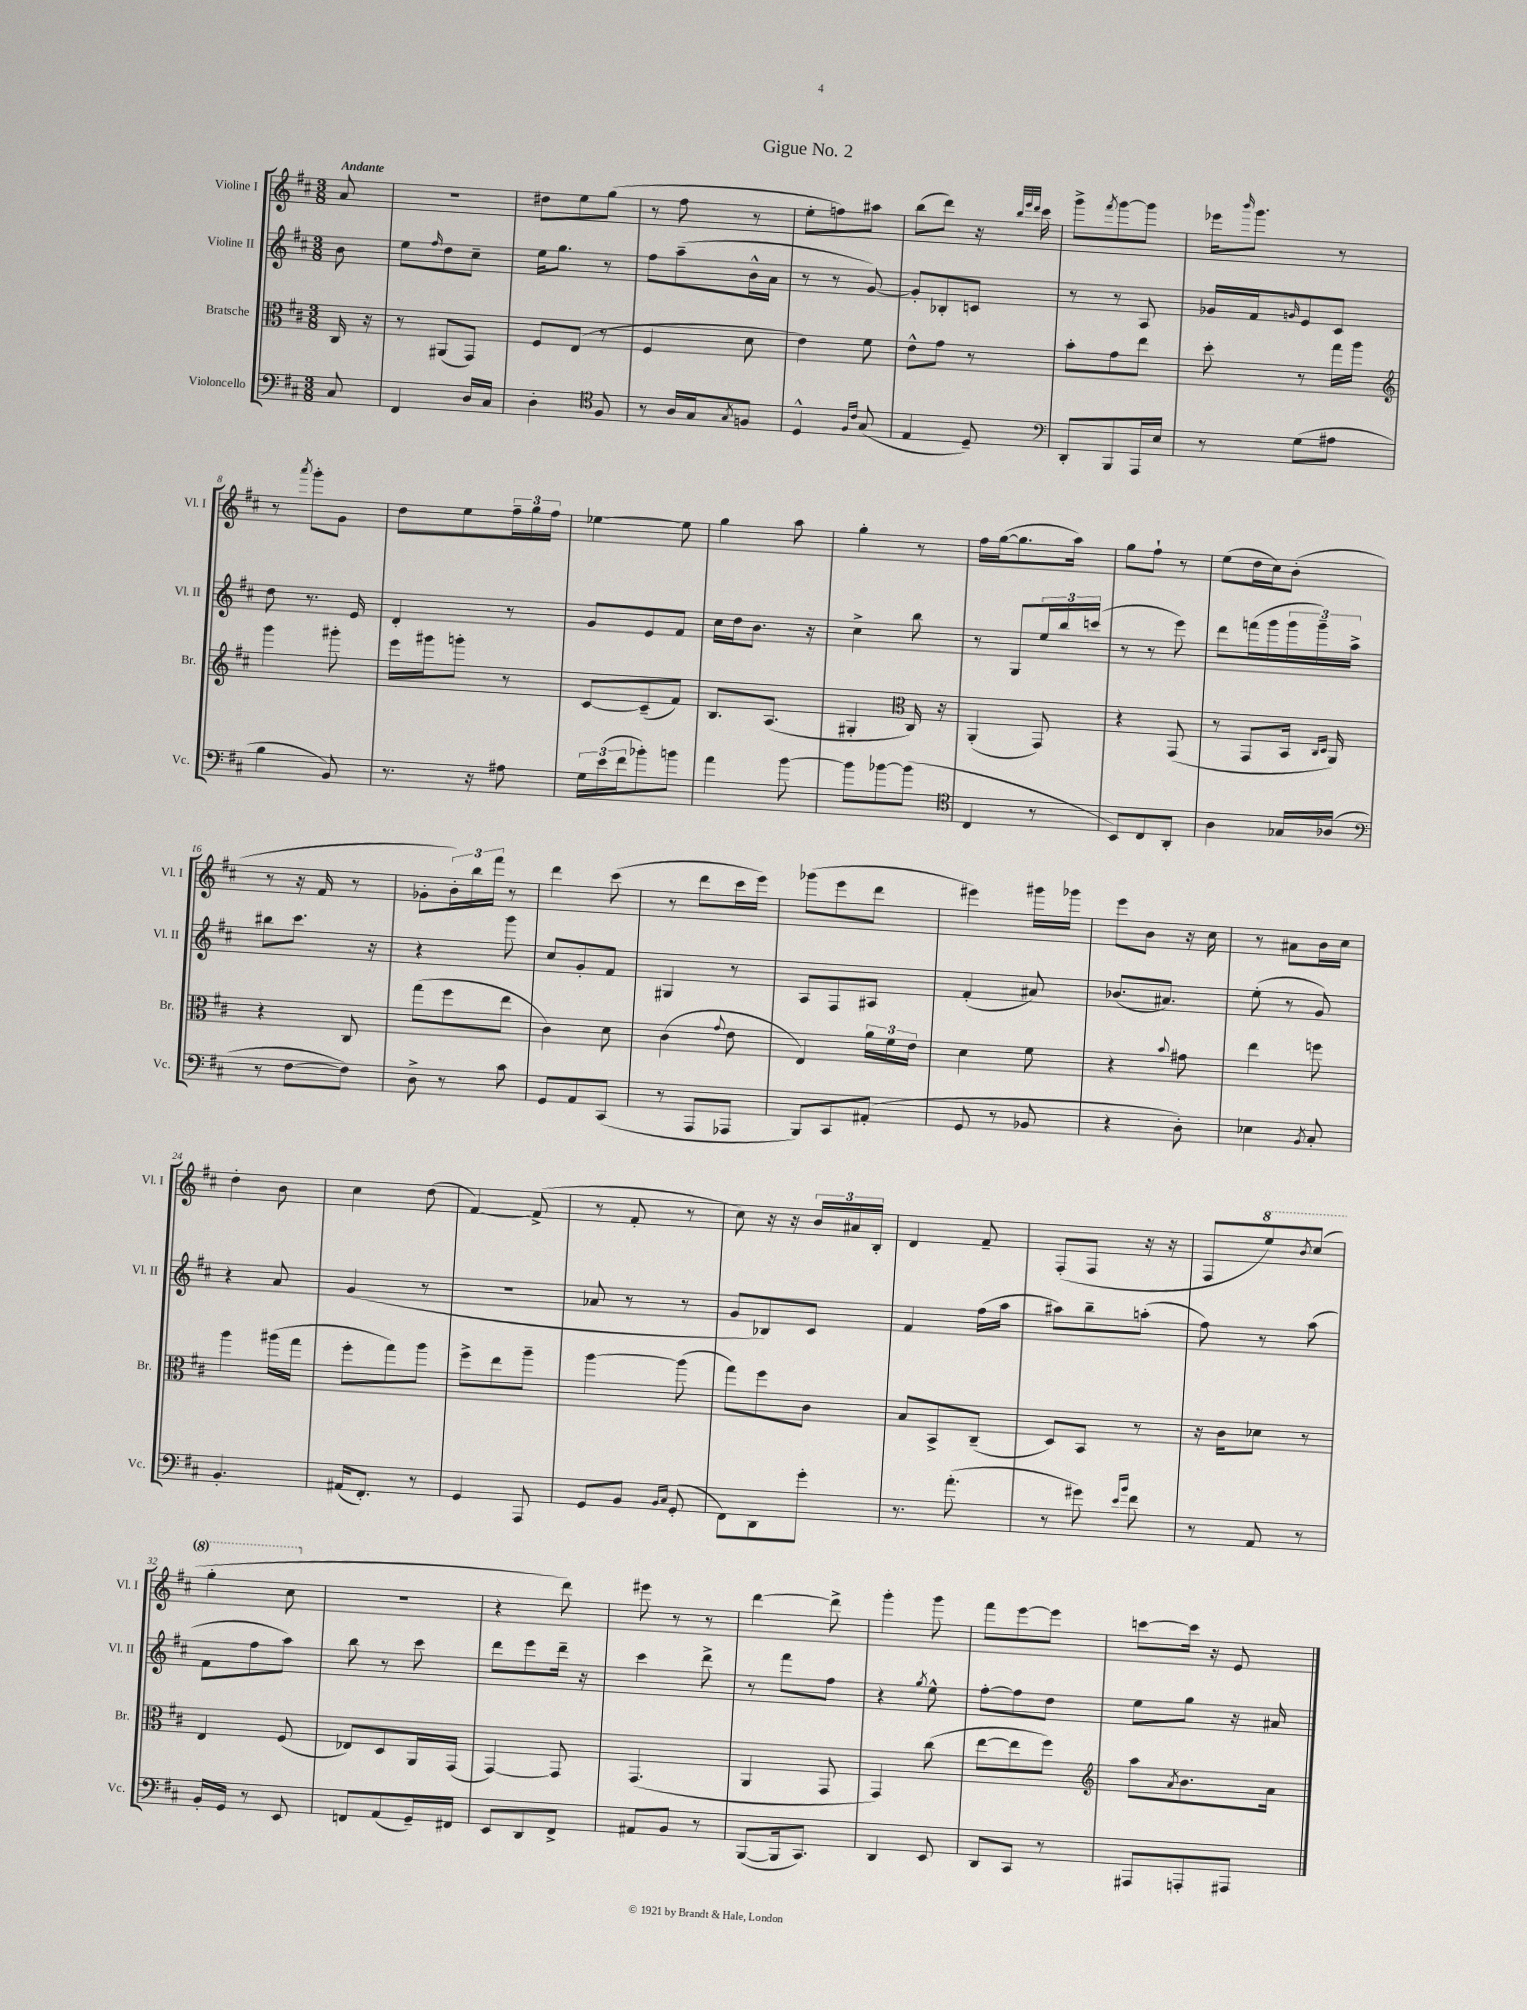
\header { title = "Gigue No. 2" }
<<
\new StaffGroup <<
\new Staff = "s0" \with { instrumentName = "Violine I" shortInstrumentName = "Vl. I" } {
    \clef treble \key d \major \numericTimeSignature \time 3/8 \partial 8 \tempo "Andante"
    a'8 |
    R4. |
    dis''8 e''8 g''8( |
    r8 fis''8 r8 |
    e''8-. f''8) ais''8 |
    b''8( d'''8) r16 \grace { b''32 e'''32 d'''32 } cis'''16 |
    g'''8-> \acciaccatura { fis'''8 } g'''8~ g'''8 |
    ees'''16 \grace { b'''16 } g'''8. r8 |
    r8 \acciaccatura { a'''8 } g'''8-. g'8 |
    d''8 e''8 \tuplet 3/2 { fis''16-- g''16 fis''16 } |
    ees''4~ ees''8 |
    g''4 a''8 |
    g''4-. r8 |
    fis''16 g''16~( g''8. a''16) |
    g''8 fis''8-! r8 |
    e''8( d''16 cis''16) b'8-.( |
    r8 r16 fis'16 r8 |
    ges'8-. \tuplet 3/2 { b'16-.) b''16 fis'''16 } r8 |
    d'''4 cis'''8( |
    r8 d'''8 cis'''16 e'''16) |
    ges'''8( e'''8 d'''8 |
    eis'''4) gis'''16 ges'''16 |
    e'''8 b'8 r16 cis''16 |
    r8 ais'8 b'16 cis''16 |
    d''4-. b'8 |
    cis''4 d''8( |
    fis'4~) fis'8->( |
    r8 fis'8-. r8 |
    cis''8) r16 r16 \tuplet 3/2 { b'16 ais'16 b16-. } |
    d'4 fis'8-- |
    fis8-.( fis8 r16 r16 |
    fis8 \ottava #1 e'''8) \acciaccatura { b''8 } cis'''8( |
    g'''4-. cis'''8 \ottava #0 |
    R4. |
    r4 d'''8) |
    eis'''8 r8 r8 |
    d'''4~ d'''8-> |
    g'''4-. g'''8 |
    fis'''8 e'''8~ e'''8 |
    c'''8~ c'''16 r16 e'8 \bar "|." |
}
\new Staff = "s1" \with { instrumentName = "Violine II" shortInstrumentName = "Vl. II" } {
    \clef treble \key d \major \numericTimeSignature \time 3/8 \partial 8
    b'8 |
    e''8 \grace { fis''16 } d''8 cis''8-- |
    e''16 g''8. r8 |
    fis''8 a''8--( b'16-^ a'16 |
    r8 r8 g'8~) |
    g'8-. bes8-. c'8 |
    r8 r8 a8 |
    ges'16 fis'16 \grace { g'16 } e'8 cis'8 |
    d''8 r8. e'16 |
    d'4-. r8 |
    g'8 e'8 fis'8 |
    cis''16 d''16 b'8. r16 |
    cis''4-> b''8 |
    r8 g8 \tuplet 3/2 { e''16 b''16 c'''16( } |
    r8 r8 e'''8) |
    d'''8 f'''16( g'''16 \tuplet 3/2 { g'''16 g'''16--) a''16-> } |
    bis''8 cis'''8. r16 |
    r4 g'''8 |
    cis''8 g'8-. fis'8 |
    gis4 r8 |
    a8 fis8 ais8 |
    fis'4-.( ais'8) |
    bes'8.( ais'8.) |
    e''8-.( r8 g'8) |
    r4 a'8 |
    g'4( r8 |
    R4. |
    aes'8 r8 r8 |
    g'8 bes8) cis'8 |
    fis'4 fis''16( a''16 |
    ais''8) b''8-- a''8-.( |
    fis''8) r8 a''8( |
    fis'8 fis''8 a''8) |
    b''8 r8 cis'''8 |
    d'''8 e'''8 d'''16-- r16 |
    cis'''4 d'''8-> |
    r8 fis'''8 fis''8 |
    r4 \acciaccatura { g''8 } e''8-^ |
    fis''8~-. fis''8 d''8 |
    e''8 g''8 r16 ais'16 \bar "|." |
}
\new Staff = "s2" \with { instrumentName = "Bratsche" shortInstrumentName = "Br." } {
    \clef alto \key d \major \numericTimeSignature \time 3/8 \partial 8
    cis16 r16 |
    r8 ais,8( g,8) |
    fis8 e8( r8 |
    fis4 d'8 |
    e'4) fis'8 |
    e'8-^ g'8 r8 |
    b'8-. g'8 e''8 |
    d''8-. r8 g''16 a''16 |
    \clef treble g'''4 gis'''8-. |
    e'''16 gis'''16 g'''8-. r8 |
    cis'8~ cis'8--( fis'8) |
    b8. a8.( |
    gis4-. \clef alto cis16) r16 |
    a,4-.( g,8) |
    r4 g,8( |
    r8 g,8 b,16 \grace { cis16 d16 } a,16) |
    r4 cis8 |
    g''8( fis''8 e''8 |
    cis'4) d'8 |
    cis'4( \appoggiatura { g'8 } e'8 |
    e4) \tuplet 3/2 { a'16 fis'16 e'16 } |
    d'4 fis'8 |
    r4 \appoggiatura { b'8 } gis'8 |
    e''4 f''8 |
    a''4 ais''16( g''16 |
    fis''8-. g''8) a''8 |
    fis''8-> e''8 a''8-- |
    a''4~ a''8( |
    g''8) fis''8 cis'8 |
    b8 b,8-> cis8--( |
    d8) b,8 r8 |
    r16 cis'16 des'8 r8 |
    e4 fis8( |
    ees8) d8 a,16 g,16( |
    g,4~) g,8 |
    g,4.( |
    a,4 g,8 |
    g,4) cis''8( |
    e''8~ e''8 fis''8) |
    \clef treble a''8 \acciaccatura { a'8 } b'8. a'16 \bar "|." |
}
\new Staff = "s3" \with { instrumentName = "Violoncello" shortInstrumentName = "Vc." } {
    \clef bass \key d \major \numericTimeSignature \time 3/8 \partial 8
    cis8 |
    fis,4 d16 cis16 |
    d4-. \clef tenor fis8 |
    r8 a16 g16 \acciaccatura { g8 } f8 |
    d4-^ \grace { fis16 cis'16 } g8( |
    e4 d8--) |
    \clef bass d,8-. b,,8 a,,16 e16 |
    r8 g8( ais8 |
    b4 b,8) |
    r8. r16 ais8 |
    \tuplet 3/2 { g16 e'16( fis'16 } bes'8-.) b'8 |
    a'4 b'8~ |
    b'8 bes'8~ bes'8( |
    \clef tenor cis4 r8 |
    b,8) cis8 a,8-. |
    a4 ges16 aes16( |
    \clef bass r8 fis8~ fis8) |
    d8-> r8 cis'8 |
    g,8 a,8 cis,8( |
    r8 a,,8 aes,,8 |
    b,,8) cis,8 ais,8-.( |
    g,8 r8 bes,8 |
    r4 d8-.) |
    ees4 \acciaccatura { b,8 } cis8-. |
    b,4.-. |
    ais,16( fis,8.-.) r8 |
    g,4 a,,8 |
    g,8 b,8 \grace { b,16 cis16 } g,8-.( |
    fis,8) d,8 g'8-. |
    r8. a'8.-.( |
    r8 gis'8) \grace { e'16 b'16 } fis'8 |
    r8 a,8 r8 |
    b,16-. g,16 r8 e,8 |
    f,8 a,8( g,16--) fis,16 |
    e,8 d,8 fis,8-> |
    ais,8 b,8 r8 |
    b,,8~( b,,16 cis,8.) |
    d,4 e,8 |
    d,8 cis,8 r8 |
    ais,,8 a,,8-. ais,,8 \bar "|." |
}
>>
>>
